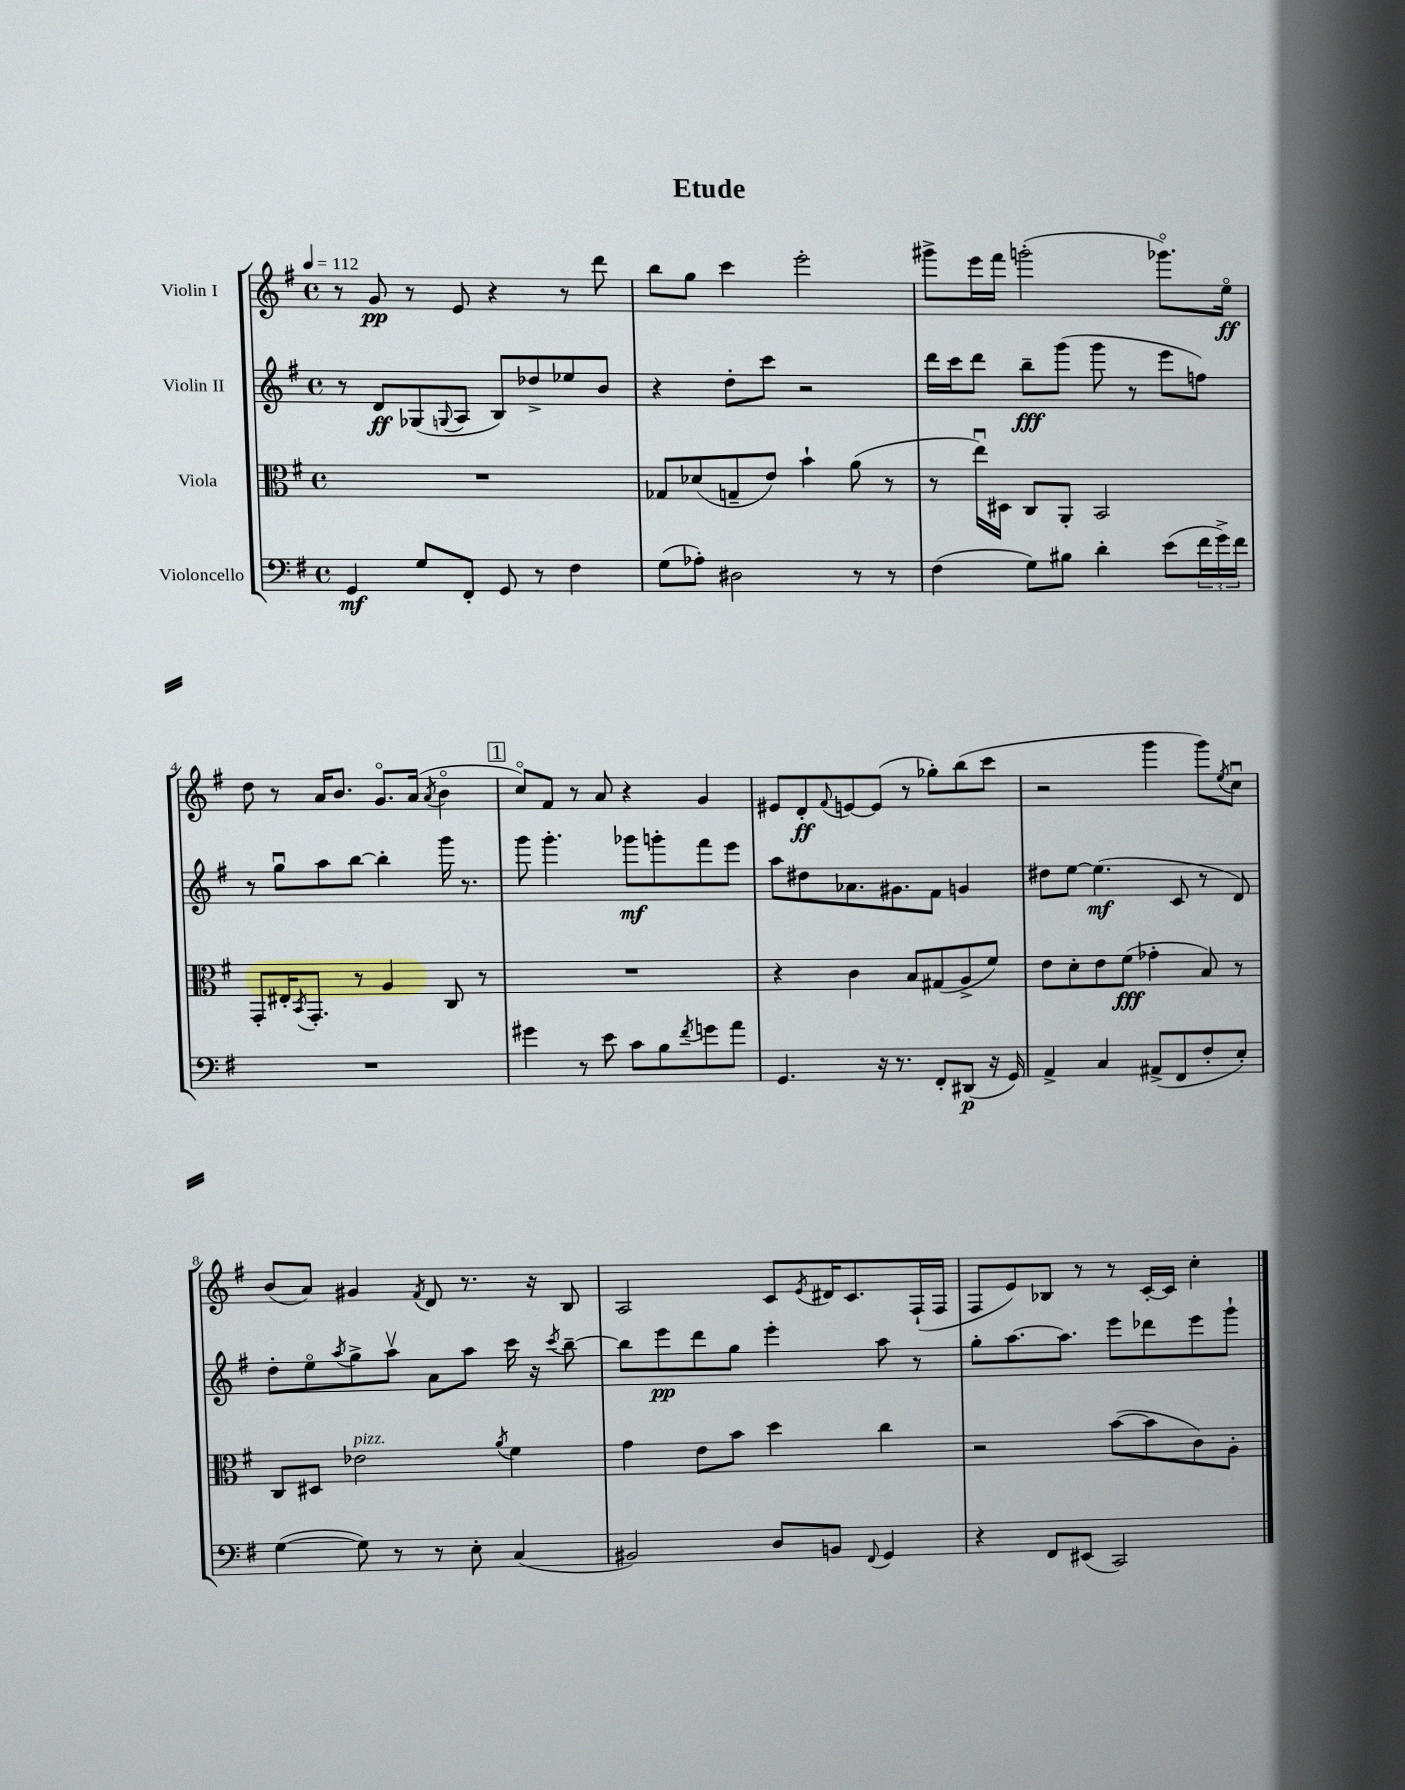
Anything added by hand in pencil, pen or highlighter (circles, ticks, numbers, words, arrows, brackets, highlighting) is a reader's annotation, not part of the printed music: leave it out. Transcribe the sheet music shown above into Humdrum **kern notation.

**kern	**kern	**kern	**kern
*staff4	*staff3	*staff2	*staff1
*clefF4	*clefC3	*clefG2	*clefG2
*k[f#]	*k[f#]	*k[f#]	*k[f#]
*M4/4	*M4/4	*M4/4	*M4/4
*met(c)	*met(c)	*met(c)	*met(c)
*MM112	*MM112	*MM112	*MM112
4GG	1r	8r	8r
.	.	8d	8g
8G	.	(8G-	8r
.	.	8qqG	.
8FF#'	.	8A	8e
8GG	.	8B)	4r
8r	.	8dd-^	.
4F#	.	8ee-	8r
.	.	8b	8ddd
=	=	=	=
(8G	8G-	4r	8bb
8A-')	(8d-	.	8gg
2D#	8G~	8dd'	4ccc
.	8e)	8ccc	.
.	4b`	2r	2eee'
8r	(8a	.	.
8r	8r	.	.
=	=	=	=
(4F#	8r	16ddd	8ggg#^
.	.	16ccc	.
.	16eeu)	8ddd	16eee
.	16D#	.	16fff#
8G)	8C	8bb~	(2ggg'
8B#	8AA'	(8ggg	.
4d'	2BB	8ggg	.
.	.	8r	.
(8e	.	8eee	8.ggg-o)
24f#	.	8ff)	.
24g^)	.	.	.
.	.	.	16eeo
24f#	.	.	.
=	=	=	=
1r	8GG'	8r	8dd
.	16E#'	8ggu	8r
.	8qBB	.	.
.	8.GG'	.	.
.	.	8aa	16a
.	.	.	8.b
.	8r	[8bb	.
.	4A	4bb']	8.go
.	.	.	(16a
.	.	.	8qa
.	8C	16ggg	4bo
.	.	8.r	.
.	8r	.	.
=	=	=	=
4g#	1r	8ggg	8cco)
.	.	4.ggg'	8f#
8r	.	.	8r
8e	.	.	8a
8c	.	8ggg-	4r
8B	.	8ggg'	.
8qf#	.	.	.
8g	.	8fff#	4g
8a	.	8eee	.
=	=	=	=
4.GG	4r	8aa	8e#
.	.	8dd#	8d'
.	.	.	8qqf#
.	4c	8.a-	[8e
16r	.	.	(8e]
8.r	.	8.g#	.
.	8B	.	8r
8FF#'	(8G#	8f#	8gg-')
(8DD#	8A^	4g	(8bb
16r	8f#)	.	8ccc
16GG)	.	.	.
=	=	=	=
4AA^	8e	8dd#	2r
.	8d'	[8ee	.
4C	8e	(4.ee]	.
.	(8f#	.	.
(8AA#^	4g-'	.	4ggg
8FF#	.	8c	.
8F#'	8B)	8r	8ggg)
.	.	.	8qee
8E')	8r	8d)	8ccu
=	=	=	=
([4G	8C	8dd'	(8b
.	8D#	8eeo	8a)
.	.	8qaa	.
8G])	2e-	8gg^	4g#
8r	.	8aav	.
.	.	.	8qf#
8r	.	8a	8d
8E'	.	8aa	8.r
.	8qa	.	.
(4C	4f#	16ccc	.
.	.	16r	16r
.	.	8qccc	.
.	.	[8bb~	8B
=	=	=	=
2BB#)	4g	8bb]	2A
.	.	8eee	.
.	8e	8ddd	.
.	8b	8gg	.
8D	4dd	4eee'	8c
.	.	.	8qe
8BB	.	.	16d#
.	.	.	8.c
8qqFF#	.	.	.
4GG	4cc	8aa	.
.	.	8r	(16F#`
.	.	.	16F#
=	=	=	=
4r	2r	8gg'	8F#
.	.	[8.aa	8e)
8FF#	.	.	8B-
.	.	8.aa]	.
(8EE#	.	.	8r
2CC)	([8b	8eee	8r
.	8b]	8ddd-	[16c'
.	.	.	16c]
.	8c)	8eee	4cc'
.	8A'	8ggg`	.
==	==	==	==
*-	*-	*-	*-
